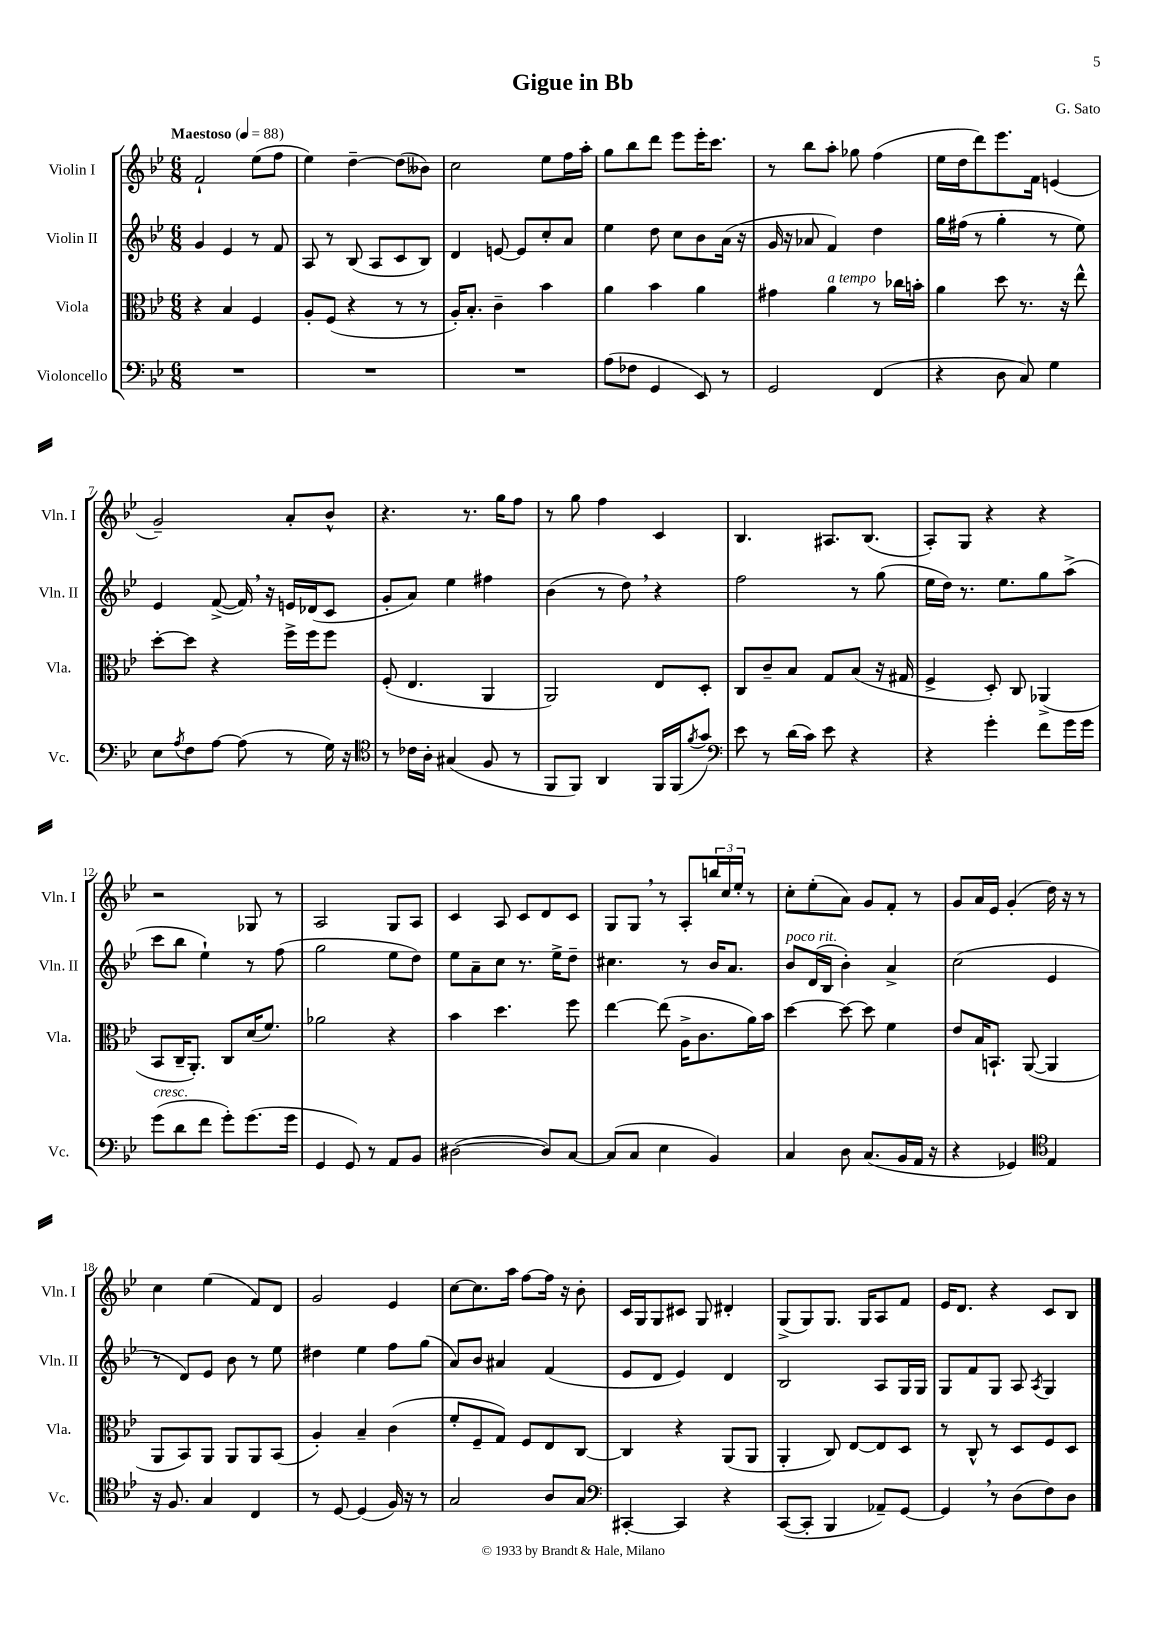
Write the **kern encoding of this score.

**kern	**kern	**kern	**kern
*staff4	*staff3	*staff2	*staff1
*clefF4	*clefC3	*clefG2	*clefG2
*k[b-e-]	*k[b-e-]	*k[b-e-]	*k[b-e-]
*M6/8	*M6/8	*M6/8	*M6/8
*MM88	*MM88	*MM88	*MM88
2.r	4r	4g	2f`
.	4B-	4e-	.
.	4F	8r	(8ee-
.	.	8f	8ff
=	=	=	=
2.r	8A'	8A	4ee-)
.	(8F	8r	.
.	4r	(8B-	[4dd~
.	.	8A	.
.	8r	8c	(8dd]
.	8r	8B-)	8b--)
=	=	=	=
2.r	16A')	4d	2cc
.	8.B-'	.	.
.	4c~	[8e	.
.	.	8e]	.
.	4b-	8cc'	8ee-
.	.	8a	16ff
.	.	.	16aa'
=	=	=	=
(8A	4a	4ee-	8gg
8F-	.	.	8bb-
4GG	4b-	8dd	8ddd
.	.	8cc	8eee-
8EE-)	4a	8b-	16eee-'
.	.	.	8.ccc
8r	.	(16a	.
.	.	16r	.
=	=	=	=
2GG	4g#	16g	8r
.	.	16r	.
.	.	8a-	8bb-
.	4a	4f)	8aa'
.	.	.	8gg-
(4FF	8r	4dd	(4ff
.	16cc-	.	.
.	16b'	.	.
=	=	=	=
4r	4a	16gg	16ee-
.	.	(16ff#	16dd
.	.	8r	8ddd)
8D	8dd	4gg'	8.eee-
8C)	8.r	.	.
.	.	.	16f
4G	.	8r	(4e
.	16r	.	.
.	8ee-^^	8ee-)	.
=	=	=	=
8E-	[8dd'	4e-	2g~)
8qA	.	.	.
8F	8dd]	.	.
[8A	4r	([8f^	.
(8A]	.	16f])	.
.	.	16r	.
8r	16ff^	16e	8a'
.	16ff	(16d-	.
16G)	8ff	8c	8b-^^
16r	.	.	.
=	=	=	=
*clefC4	*	*	*
8r	(8F'	8g'	4.r
16c-	4.E-	8a)	.
16A'	.	.	.
(4G#	.	4ee-	.
.	.	.	8.r
8F	4AA	4ff#	.
.	.	.	16gg
8r	.	.	8ff
=	=	=	=
8FF	2AA)	(4b-	8r
8FF)	.	.	8gg
4AA	.	8r	4ff
.	.	8dd)	.
16FF	8E-	4r	4c
(16FF	.	.	.
8qf	.	.	.
8g)	8D'	.	.
=	=	=	=
*clefF4	*	*	*
8e-	8C	2ff	4.B-
8r	8c~	.	.
(16d	8B-	.	.
16c)	.	.	.
8e-	8G	.	8.A#
4r	(8B-	8r	.
.	.	.	(8.B-
.	16r	(8gg	.
.	16G#	.	.
=	=	=	=
4r	4F^	16ee-	8A')
.	.	16dd)	.
.	.	8.r	8G
4g'	8D')	.	4r
.	.	8.ee-	.
.	8C	.	.
8f	(4AA-^	8gg	4r
16g	.	(8aa^	.
16g	.	.	.
=	=	=	=
(8g	8BB-	8ccc	2r
8d	16C~	8bb-	.
.	8.AA')	.	.
8f	.	4ee-`)	.
8g')	8C	.	.
(8.g	(16d	8r	8G-
.	8.f)	.	.
.	.	(8ff	8r
16g	.	.	.
=	=	=	=
4GG	2a-	2gg	2A
8GG)	.	.	.
8r	.	.	.
8AA	4r	8ee-	8G
8BB-	.	8dd)	8A
=	=	=	=
([2D#	4b-	8ee-	4c
.	.	8a~	.
.	4.dd	8cc	8A
.	.	8.r	8c
8D#])	.	.	8d
.	.	16ee-^	.
[8C	8ff	8dd~	8c
=	=	=	=
(8C]	[4ee-	4.cc#	8G
8C	.	.	8G
4E-	(8ee-]	.	8r
.	16A^	8r	8A'
.	8.c	.	.
4BB-)	.	16b-	24bb
.	.	.	24cc
.	.	8.a	.
.	.	.	24ee-'
.	16a)	.	8r
.	16b-	.	.
=	=	=	=
4C	[4dd	8b-	8cc'
.	.	(16d	(8ee-'
.	.	16B-	.
8D	8dd_	4b-')	8a)
(8.C	8dd]	.	8g
.	4f	4a^	8f'
16BB-	.	.	.
16AA	.	.	8r
16r	.	.	.
=	=	=	=
4r	8e-	(2cc	8g
.	16B-	.	16a
.	8.BB`	.	16e-
4GG-)	.	.	(4g'
.	([8AA	.	.
*clefC4	*	*	*
4E-	4AA]	4e-	16dd)
.	.	.	16r
.	.	.	8r
=	=	=	=
16r	8AA	8r	4cc
8.F	.	.	.
.	8BB-)	8d)	.
4G	8AA	8e-	(4ee-
.	8AA	8b-	.
4C	8AA	8r	8f)
.	(8BB-	8ee-	8d
=	=	=	=
8r	4A')	4dd#	2g
[8D	.	.	.
(4D]	4B-~	4ee-	.
16F)	(4c	8ff	4e-
16r	.	.	.
8r	.	(8gg	.
=	=	=	=
2G	8f'	8a)	[8cc
.	8F~	8b-	8.cc]
.	8G)	4a#	.
.	.	.	16aa
.	8F	.	[8ff
8A	8E-	(4f	16ff]
.	.	.	16r
8G	[8C	.	8b-'
=	=	=	=
*clefF4	*	*	*
[4CC#'	4C]	8e-	16c
.	.	.	16G
.	.	8d	8G
4CC#]	4r	4e-)	8c#
.	.	.	8G
4r	(8AA	4d	4d#'
.	8AA	.	.
=	=	=	=
([8CC	4AA'	2B-	(8G^
8CC']	.	.	8G)
4BBB-	8C)	.	8.G
.	[8E-	.	.
.	.	.	16G
8AA-~)	8E-]	8A	8A
[8GG	8D	16G	8f
.	.	16G	.
=	=	=	=
4GG]	8r	8G	16e-
.	.	.	8.d
.	8C^^	8f	.
8r	8r	8G	4r
(8D	8D	8A	.
.	.	8qA	.
8F)	8F	4G	8c
8D	8D	.	8B-
==	==	==	==
*-	*-	*-	*-
